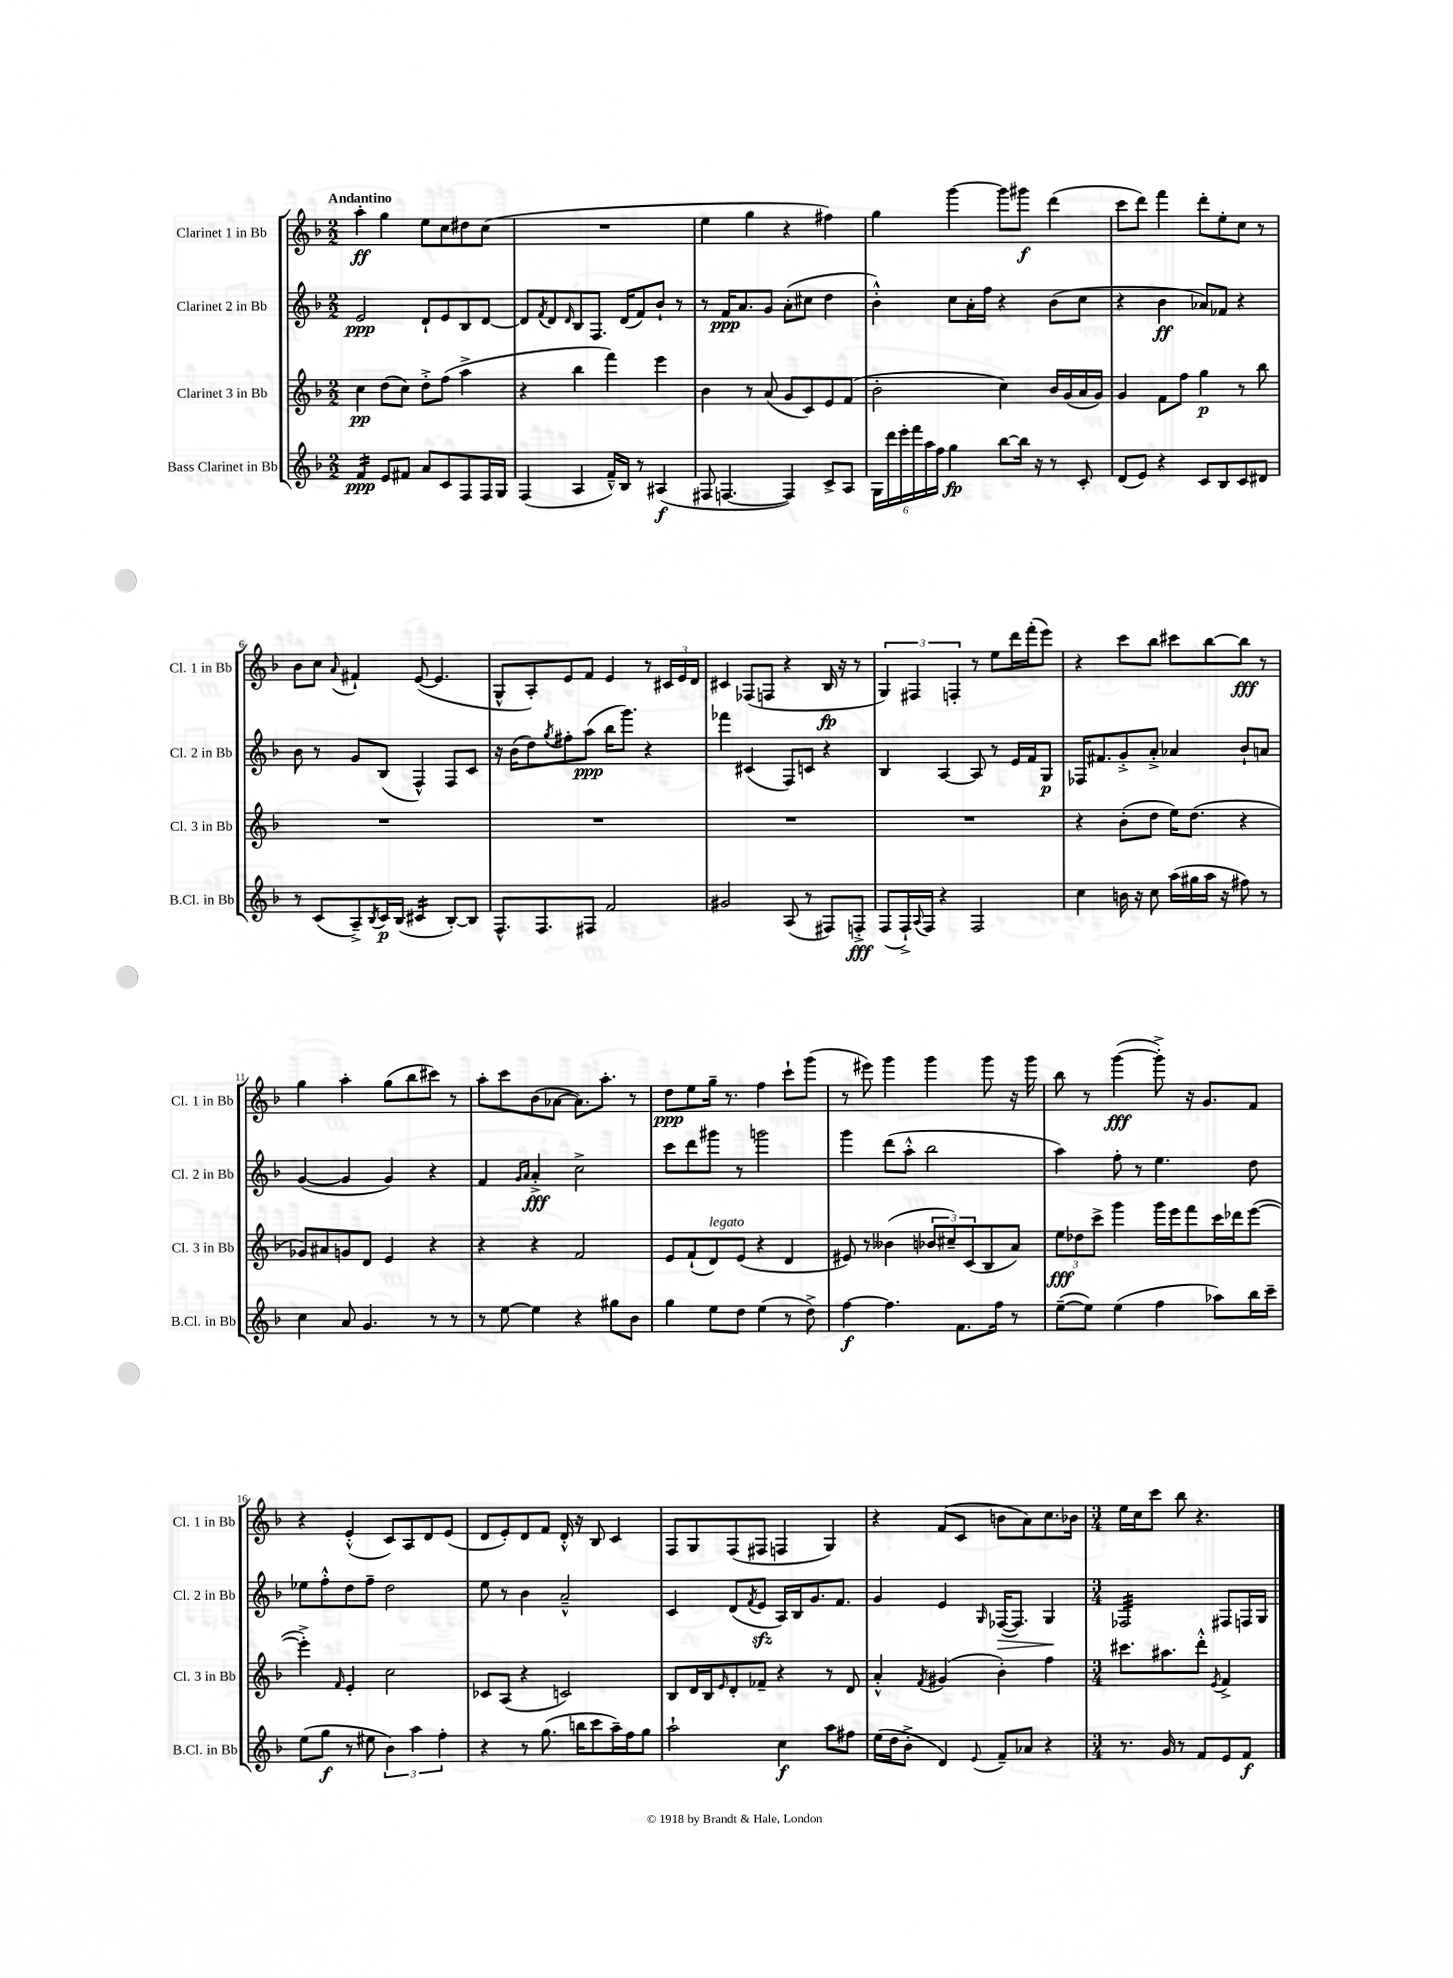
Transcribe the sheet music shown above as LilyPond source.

<<
\new StaffGroup <<
\new Staff = "s0" \with { instrumentName = "Clarinet 1 in Bb" shortInstrumentName = "Cl. 1 in Bb" } {
    \clef treble \key f \major \numericTimeSignature \time 2/2 \tempo "Andantino"
    a''4-.\ff g''4 e''8 c''8 dis''8 c''8( |
    R1 |
    e''4 g''4 r4 fis''4) |
    g''4 g'''4~ g'''8 gis'''8\f d'''4( |
    c'''8 d'''8) f'''4 d'''8-. e''8-. c''8 r8 |
    bes'8 c''8 \appoggiatura { a'8 } fis'4-! e'8~( e'4. |
    g8-^ a8-.) e'8 f'8 e'4 r8 \tuplet 3/2 { cis'16 e'16 d'16 } |
    cis'4 fes8( f8 r4 bes16\fp r16 r8 |
    \tuplet 3/2 { g4) fis4 f4-. } r8 e''8 d'''16 f'''16-.( e'''8) |
    r4 c'''8 bes''8 cis'''8 bes''8~ bes''8\fff r8 |
    g''4 a''4-. g''8( bes''8 cis'''8) r8 |
    a''8-. c'''8 bes'8( aes'8~ aes'8.) a''8.-. r8 |
    d''8\ppp e''8 g''16-- r8. f''4 c'''8-! g'''8( |
    r8 eis'''8) g'''4 g'''4 g'''8 r16 g'''16 |
    bes''8 r8 g'''4~\fff( g'''8-.->) r16 g'8. f'8 |
    r4 e'4-.-^( c'8) a8 d'8 e'8( |
    d'8 e'8-.) d'8 f'8 d'16-.-^ r16 bes8 c'4 |
    f8 g8 f8( fis8 f4 g4) |
    r4 f'8( c'8 b'8 a'8) c''8. bes'16 |
    \numericTimeSignature \time 3/4 e''16 c''16 c'''8 bes''8 r4. \bar "|." |
}
\new Staff = "s1" \with { instrumentName = "Clarinet 2 in Bb" shortInstrumentName = "Cl. 2 in Bb" } {
    \clef treble \key f \major \numericTimeSignature \time 2/2
    e'2\ppp d'8-! e'8 bes8 d'8~ |
    d'8 \acciaccatura { f'8 } d'8 \grace { d'16 } bes8 f8. d'16( f'8) bes'8-! r8 |
    r8 f'16\ppp a'8. g'8 a'8-.( cis''8 d''4 |
    bes'4-.-^) c''8 a'16-. f''16 r4 bes'8( c''8 |
    r4 bes'4\ff aes'8) fes'8 r4 |
    bes'8 r8 g'8 bes8( f4-^) f8 c'8 |
    r16 bes'16( d''8) \acciaccatura { g''8 } fis''8-. a''8\ppp( bes''16 g'''8.) r4 |
    fes'''4 cis'4( f8) c'8 r4 |
    bes4 a4~ a8 r8 e'16 f'16 g8\p |
    fes16 fis'8. g'8-.-> a'8-.-> aes'4 bes'8-! a'8 |
    g'4~( g'4 g'4) r4 |
    f'4 \grace { g'16 a'16 } a'4-.->\fff c''2-> |
    c'''8 d'''8 gis'''8 r8 g'''2 |
    g'''4 d'''8( a''8-.-^ bes''2 |
    a''4) f''8-. r8 e''4. d''8 |
    ees''8 f''8-.-^ d''8 f''8-- d''2 |
    e''8 r8 bes'4 a'2---^ |
    c'4 d'8( \acciaccatura { f'8 } e'8\sfz a16) bes16 g'8. f'8. |
    g'4 e'4 \grace { g16 } fes16~\>( fes8.) g4\! |
    \numericTimeSignature \time 3/4 fes2:32 fis8 f16 g16 \bar "|." |
}
\new Staff = "s2" \with { instrumentName = "Clarinet 3 in Bb" shortInstrumentName = "Cl. 3 in Bb" } {
    \clef treble \key f \major \numericTimeSignature \time 2/2
    c''4\pp d''8( c''8) d''8-.-> f''8( a''4-> |
    r4 bes''4 f'''4) e'''4 |
    bes'4 r8 a'8( g'8 c'8) e'8 f'8( |
    bes'2-. c''4) bes'16 g'16( a'16 g'16) |
    g'4 f'8 f''8 g''4\p r8 bes''8 |
    R1 |
    R1 |
    R1 |
    R1 |
    r4 bes'8-.( d''8 e''16) d''8.( r4 |
    ges'8) ais'8 g'8 d'8 e'4 r4 |
    r4 r4 f'2 |
    e'8 f'8-!( d'8^\markup { \italic "legato" }) e'8( r4 d'4 |
    eis'8) r8 beses'4( \tuplet 3/2 { bes'8 cis''8--) c'8( } bes8 a'8) |
    \tuplet 3/2 { e''8\fff des''8 c'''8-> } g'''4 g'''16 e'''16 f'''8 c'''16 des'''16 e'''8~( |
    e'''4-.->) \grace { f'16 } e'4-. c''2 |
    ces'8 a8( r4 c'2) |
    bes8 d'16 bes16 \grace { e'16 } d'8-. fes'8-- r4 r8 d'8 |
    a'4-.-^ \acciaccatura { f'8 } gis'4( bes'4-.) f''4 |
    \numericTimeSignature \time 3/4 cis'''8. ais''8. d'''8-.-^ \acciaccatura { e'8 } f'4-> \bar "|." |
}
\new Staff = "s3" \with { instrumentName = "Bass Clarinet in Bb" shortInstrumentName = "B.Cl. in Bb" } {
    \clef treble \key f \major \numericTimeSignature \time 2/2
    f'4:16\ppp e'8 fis'8 a'8 c'8 f8 f16 g16 |
    f4( a4 f'16---^) bes16 r8 ais4\f( |
    fis8 f4.~ f4) c'8-> a8 |
    \tuplet 6/4 { g16 d'''16 e'''16-. f'''16 a''16 f''16 } g''4\fp bes''8~ bes''16 r16 r8 c'8-. |
    d'8( e'8) r4 c'8 bes8 c'8 dis'8 |
    r8 c'8( a8--->) \acciaccatura { bes8 } c'16\p bes16( cis'4:16 bes8~-.) bes8 |
    f8.-^ f8. fis8 f'2 |
    gis'2 a8( r8 fis8) f8-.->\fff |
    f8( f16-!->) \appoggiatura { a8 } f16 r4 f2 |
    c''4 b'16 r16 c''8 a''16( gis''16 a''16 r16 fis''8) r8 |
    c''4 a'8 g'4. r8 r8 |
    r8 e''8~ e''4 r4 gis''8 bes'8 |
    g''4 e''8 d''8 e''4( r8 d''8->) |
    f''4~\f f''4. f'8. f''16 r8 |
    e''8~--( e''8) e''4( f''4 aes''8) bes''16 c'''16-- |
    e''8( g''8\f r8 eis''8 \tuplet 3/2 { bes'4) a''4 f''4-. } |
    r4 r8 g''8.( b''16 c'''8 a''16--) f''16 g''8 |
    a''2-! c''4\f a''8 fis''8 |
    e''16( d''16 bes'8-.-> d'4) \appoggiatura { e'8 } f'8-- aes'8 r4 |
    \numericTimeSignature \time 3/4 r8. g'16 r8 f'8 e'8 f'8\f \bar "|." |
}
>>
>>
